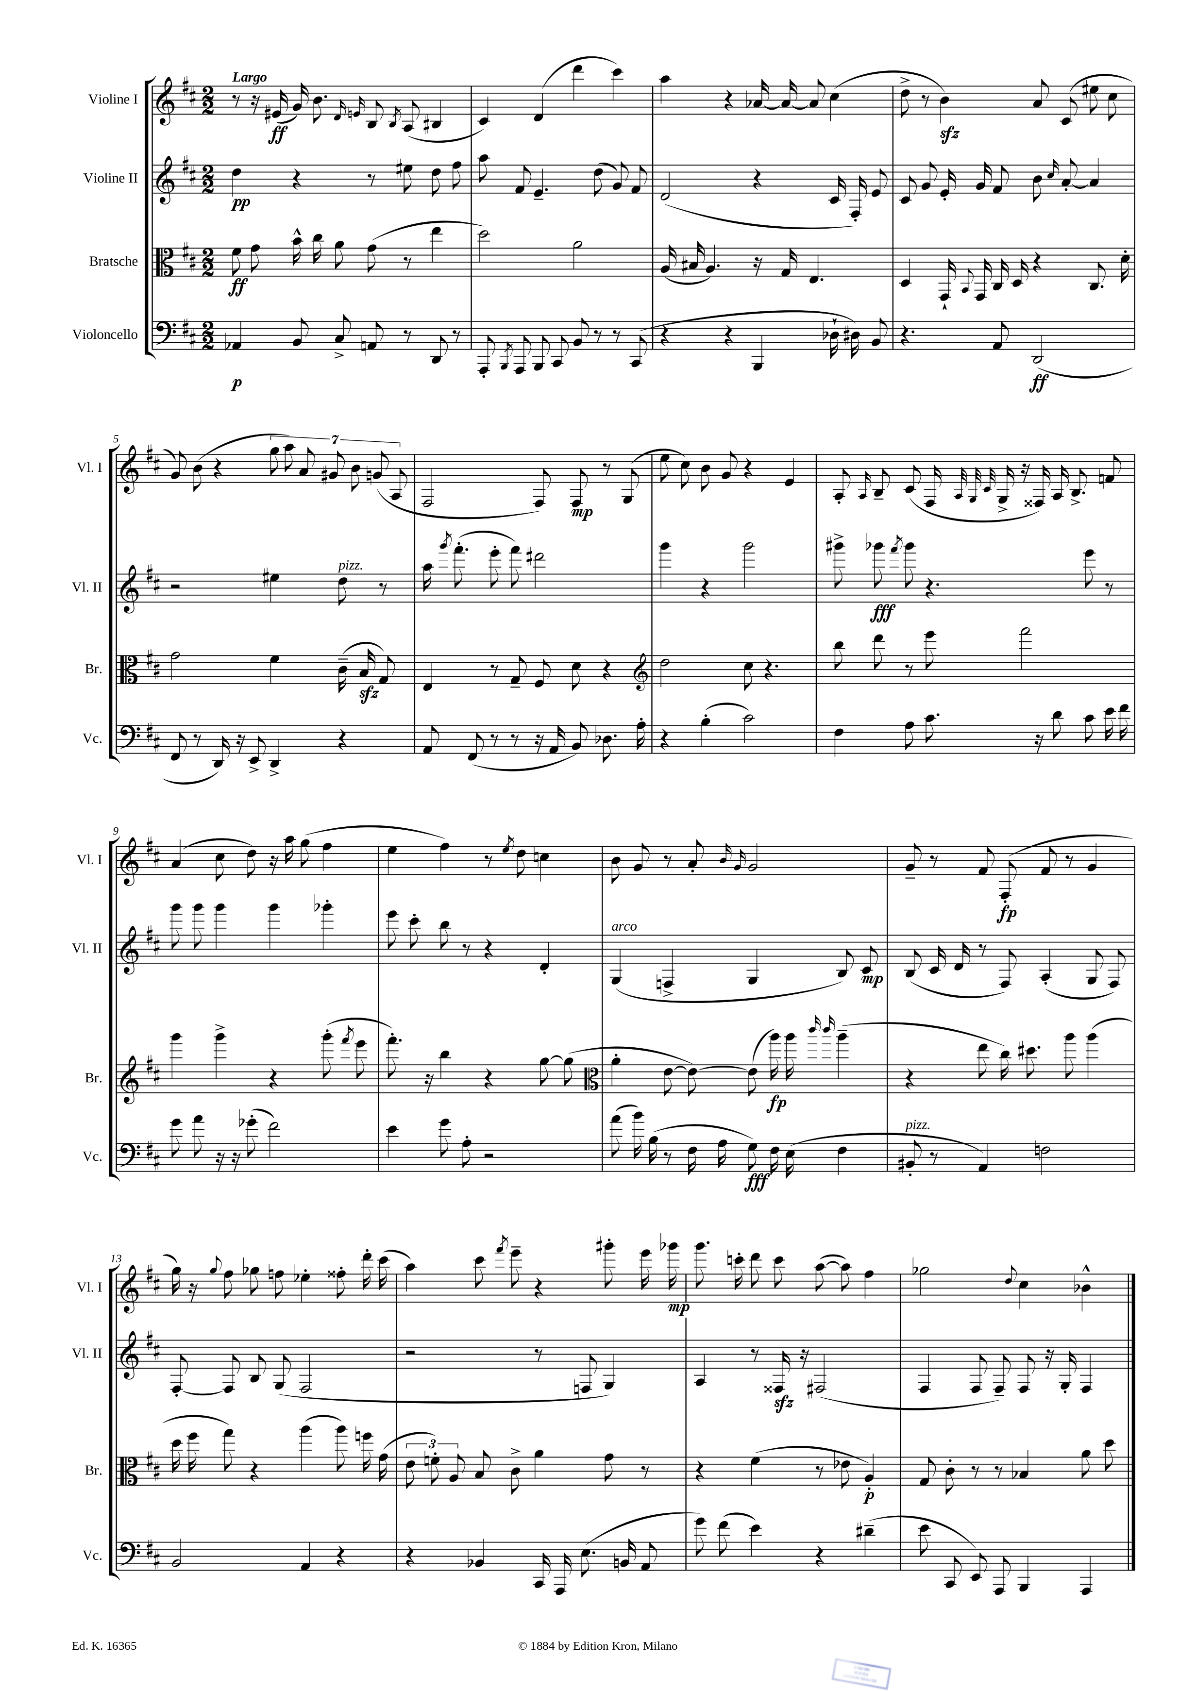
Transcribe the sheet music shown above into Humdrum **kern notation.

**kern	**kern	**kern	**kern
*staff4	*staff3	*staff2	*staff1
*clefF4	*clefC3	*clefG2	*clefG2
*k[f#c#]	*k[f#c#]	*k[f#c#]	*k[f#c#]
*M2/2	*M2/2	*M2/2	*M2/2
4AA-	8f#	4dd	8r
.	8g	.	16r
.	.	.	(16e#
8BB	16b^^	4r	16g)
.	16cc#	.	8.b
8C#^	8a	.	.
.	.	.	16qqd
.	.	.	16qqe
8AA	(8g	8r	8B
.	.	.	8qB
8r	8r	8ee#	(8A
8DD	4ee	8dd	4B#
8r	.	8ff#	.
=	=	=	=
8AAA'	2dd)	8aa	4c#)
8qBBB	.	.	.
8AAA	.	8f#	.
8BBB	.	4.e~	(4d
8CC#	.	.	.
8BB	2a	.	4ddd
8r	.	(8dd	.
8r	.	8g)	4ccc#)
(8CC#	.	8f#	.
=	=	=	=
4r	(16A	(2d	4aa
.	16B#	.	.
.	4.A)	.	.
4r	.	.	4r
4BBB	16r	4r	[16a-
.	16G	.	16a-_
.	4.E	.	8a-]
16D-`	.	16c#	(4cc#
16D#)	.	16F#')	.
8BB	.	8e	.
=	=	=	=
4.r	4D	8c#	8dd^
.	.	8g	8r
.	16GG`	16e'	4b)
.	8qqBB	.	.
.	16GG	16g	.
8AA	16C#	8f#	.
.	16D	.	.
(2DD	4r	8b	8a
.	.	16qqcc#	.
.	.	[8a'	(8c#
.	8.C#	4a]	8ee#
.	.	.	8cc#
.	16d'	.	.
=	=	=	=
8FF#	2g	2r	8g)
8r	.	.	(8b
16DD)	.	.	4r
16r	.	.	.
8EE^	.	.	.
4DD^	4f#	4ee#	14gg
.	.	.	14aa)
.	.	.	14a
.	.	.	14g#
4r	(16c#~	8dd	.
.	.	.	14b
.	16B	.	.
.	.	.	(14g
.	8G)	8r	.
.	.	.	14A
=	=	=	=
8AA	4E	16aa	2F#
.	.	8qggg	.
.	.	(8.fff#'	.
(8FF#	.	.	.
8r	8r	8eee'	.
8r	8G~	8fff#)	.
16r	8F#	2ddd#	8F#)
16AA	.	.	.
8BB)	8d	.	8F#
8.D-	4r	.	8r
.	.	.	(8G
16A'	.	.	.
=	=	=	=
*	*clefG2	*	*
4r	2dd	4ggg	8ee
.	.	.	8cc#)
(4B'	.	4r	8b
.	.	.	8g
2c#)	8cc#	2ggg	4r
.	4.r	.	.
.	.	.	4e
=	=	=	=
4F#	8bb	8ggg#^	8A'
.	.	.	16qqA
.	8ddd	8ggg-	8B~
.	.	8qfff#	.
8A	8r	8ggg-	(8c#
8.c#	8eee	4.r	16F#
.	.	.	32qqA
.	.	.	32qqG
.	.	.	32qqc#
.	.	.	16G^
.	2fff#	.	16r
16r	.	.	16F##)
8d	.	.	16A
.	.	.	8.B^
8c#	.	8eee	.
16e	.	8r	8f
16f#	.	.	.
=	=	=	=
8g	4ggg	8ggg	(4a
8a	.	8ggg	.
16r	4ggg^	4ggg	8cc#
16r	.	.	.
(8g-'	.	.	8dd)
2f#)	4r	4ggg	16r
.	.	.	16aa
.	.	.	(8gg
.	(8ggg'	4ggg-'	4ff#
.	8qfff#	.	.
.	8eee	.	.
=	=	=	=
4e	8.fff#')	8eee	4ee
.	.	8ccc#'	.
.	16r	.	.
8g	4bb	8bb	4ff#)
8A'	.	8r	.
2r	4r	4r	8r
.	.	.	8qee
.	.	.	8dd
.	[8gg	4d'	4cc
.	(8gg]	.	.
=	=	=	=
*	*clefC3	*	*
(8a	4a'	(4G	8b
16b)	.	.	8g
(16B	.	.	.
8r	[8e	4F^	8r
16F#	8e_)	.	8a'
16A	.	.	.
.	.	.	16qqb
.	.	.	16qqg
8G)	(8e]	4G	2g
16F#	16aa)	.	.
(16E	16aa	.	.
.	16qqccc#	.	.
.	16qqccc#	.	.
4F#	(4aa~	8B)	.
.	.	8c#	.
=	=	=	=
8BB#'	4r	(8B	8g~
8r	.	16c#	8r
.	.	16d	.
4AA)	8ee	8r	8f#
.	16cc#)	8F#)	(8F#'
.	8.dd#	.	.
2F	.	(4A'	8f#
.	8aa	.	8r
.	(4aa	8G	4g
.	.	8F#)	.
=	=	=	=
2BB	16dd	[8F#'	16gg)
.	16ff#	.	16r
.	.	.	8qqgg
.	8gg)	8F#]	8ff#
.	4r	8B	8gg-
.	.	(8G	8ff
4AA	(4aa	2F#	4ee-'
4r	8aa)	.	8ff##'
.	16ff	.	16ddd'
.	(16g	.	(16ccc#
=	=	=	=
4r	12e	2r	4aa)
.	12f')	.	.
.	12A	.	.
4BB-	8B	.	8ccc#
.	.	.	8qfff#
.	8c#^	.	8eee~
16CC#	4a	8r	4r
16AAA	.	.	.
(8.E	.	8F	.
.	8g	4G)	8ggg#'
16BB	.	.	.
8AA	8r	.	16eee
.	.	.	16ggg-
=	=	=	=
8g)	4r	4A	8.ggg
(8f#	.	.	.
.	.	.	16ccc'
4e)	(4f#	8r	8ddd
.	.	16F##	8ccc
.	.	16r	.
4r	8r	(2F#	([8aa
.	8e-	.	8aa])
(4d#~	4A')	.	4ff#
=	=	=	=
8e	8G	4F#	2gg-
8CC#	8c#'	.	.
8EE)	8r	8F#	.
8AAA	8r	8F#~)	.
.	.	.	8qqdd
4BBB	4B-	8F#	4cc#
.	.	16r	.
.	.	16G'	.
4AAA	8a	4F#	4b-^^
.	8dd	.	.
==	==	==	==
*-	*-	*-	*-
